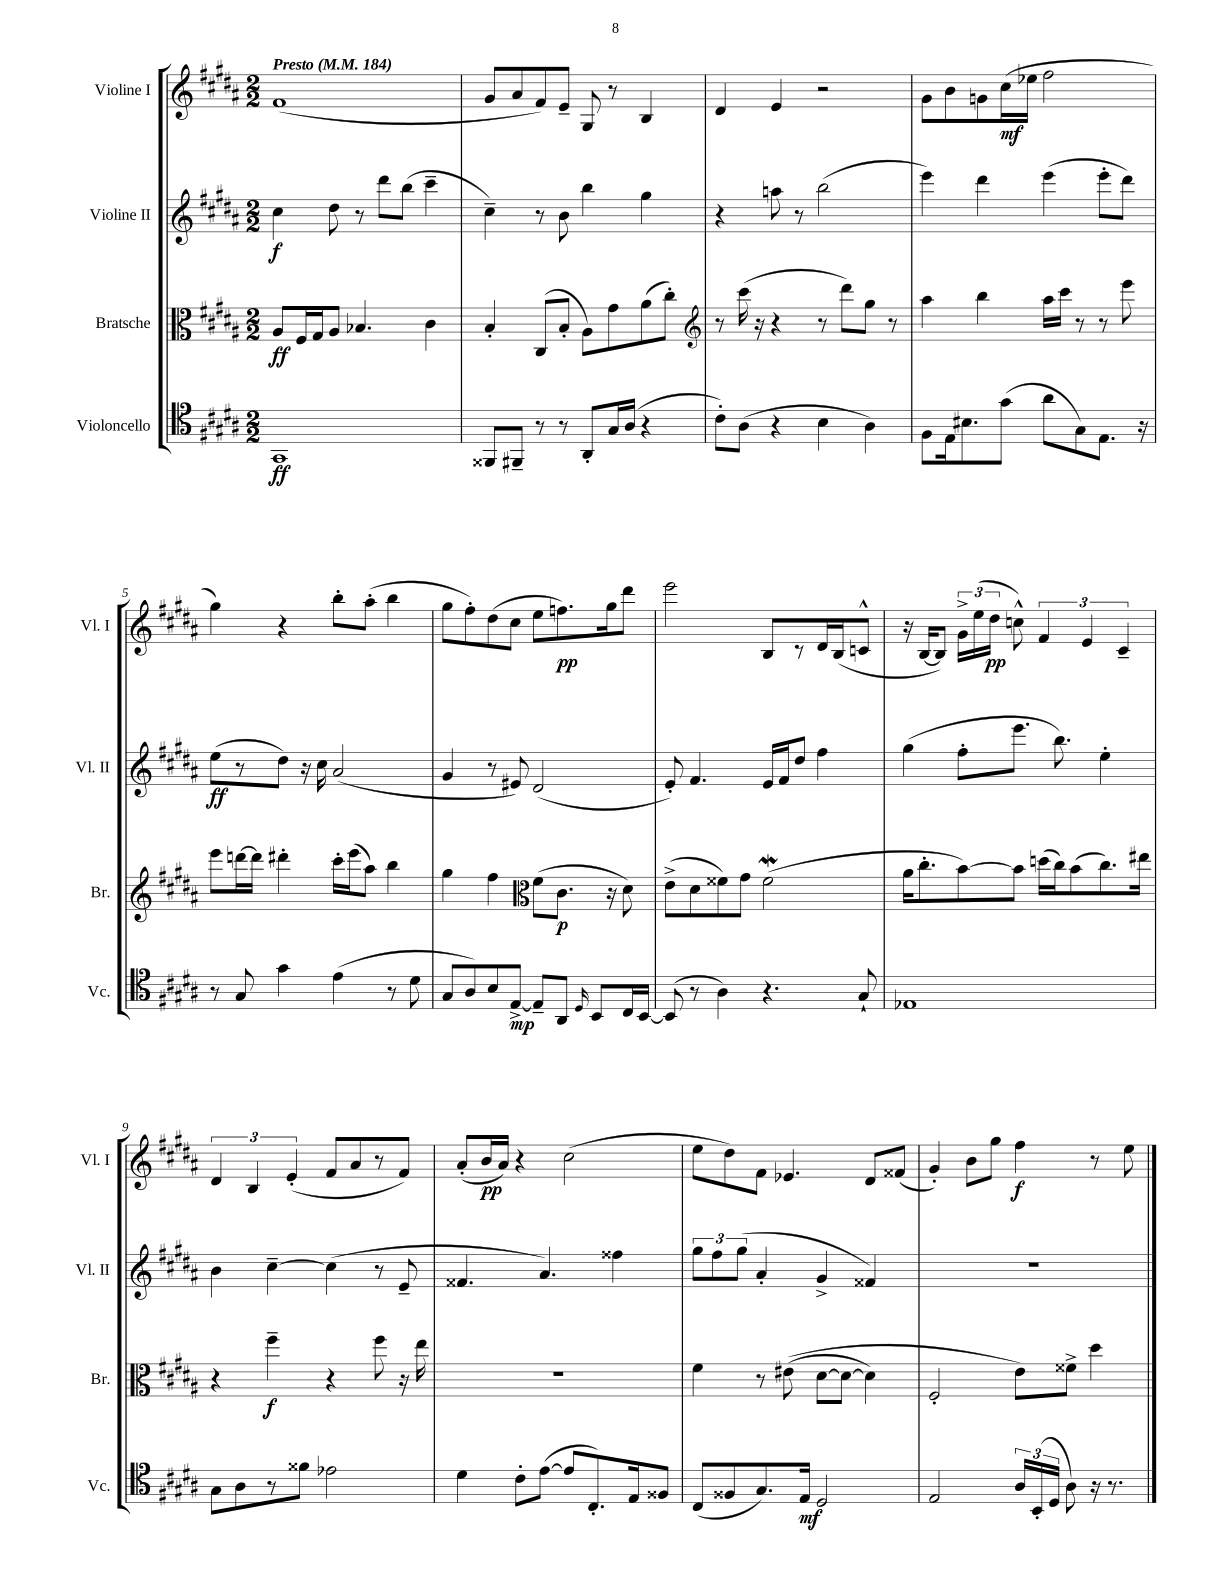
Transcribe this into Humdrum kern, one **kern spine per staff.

**kern	**kern	**kern	**kern
*staff4	*staff3	*staff2	*staff1
*clefC4	*clefC3	*clefG2	*clefG2
*k[f#c#g#d#a#]	*k[f#c#g#d#a#]	*k[f#c#g#d#a#]	*k[f#c#g#d#a#]
*M2/2	*M2/2	*M2/2	*M2/2
*MM184	*MM184	*MM184	*MM184
1GG#	8A#	4cc#	(1f#
.	16F#	.	.
.	16G#	.	.
.	8A#	8dd#	.
.	4.B-	8r	.
.	.	8ddd#	.
.	.	(8bb	.
.	4c#	4ccc#~	.
=	=	=	=
8FF##	4B'	4cc#~)	8g#
8FF#~	.	.	8a#
8r	(8C#	8r	8f#)
8r	8B'	8b	8e~
8AA#'	8A#)	4bb	8G#
16G#	8g#	.	8r
(16A#	.	.	.
4r	(8a#	4gg#	4B
.	8cc#')	.	.
=	=	=	=
*	*clefG2	*	*
8c#')	8r	4r	4d#
(8A#	(16ccc#	.	.
.	16r	.	.
4r	4r	8aa	4e
.	.	8r	.
4B	8r	(2bb	2r
.	8ddd#)	.	.
4A#)	8gg#	.	.
.	8r	.	.
=	=	=	=
8F#	4aa#	4eee)	8g#
16E	.	.	8b
8.B#	.	.	.
.	4bb	4ddd#	8g
(8g#	.	.	(16cc#
.	.	.	16ee-
8a#	16aa#	(4eee	2ff#
.	16ccc#	.	.
8G#)	8r	.	.
8.E	8r	8eee'	.
.	8eee	8ddd#)	.
16r	.	.	.
=	=	=	=
8r	8eee	(8ee	4gg#)
8G#	[16ddd	8r	.
.	16ddd]	.	.
4g#	4ddd#'	8dd#)	4r
.	.	16r	.
.	.	16cc#	.
(4e	16ccc#'	(2a#	8bb'
.	(16eee	.	.
.	8aa#)	.	(8aa#'
8r	4bb	.	4bb
8d#	.	.	.
=	=	=	=
8G#	4gg#	4g#	8gg#
8A#)	.	.	8ff#')
8B	4ff#	8r	(8dd#
[8E^	.	8e#)	8cc#
*	*clefC3	*	*
8E~]	(8f#	(2d#	8ee
8AA#	8.c#	.	8.ff)
16qqD#	.	.	.
8BB	.	.	.
.	16r	.	16gg#
16C#	8d#)	.	8ddd#
[16BB	.	.	.
=	=	=	=
(8BB]	(8e^	8e')	2eee
8r	8d#	4.f#	.
4A#)	8f##)	.	.
.	8g#	.	.
4.r	(2f##	16e	8B
.	.	16f#	.
.	.	8dd#	8r
.	.	4ff#	16d#
.	.	.	(16B
8G#`	.	.	8c^^
=	=	=	=
1E-	16a#	(4gg#	16r
.	8.cc#'	.	[16B
.	.	.	8B])
.	[8b)	8ff#'	24g#^
.	.	.	(24ee
.	.	.	24dd#
.	8b]	8.eee	8cc^^)
.	(16dd	.	6f#
.	16cc#)	8.bb)	.
.	(8b	.	.
.	.	.	6e
.	8.cc#)	4ee'	.
.	.	.	6c#~
.	16ee#	.	.
=	=	=	=
8G#	4r	4b	6d#
8A#	.	.	.
.	.	.	6B
8r	4ff#~	[4cc#~	.
.	.	.	(6e'
8f##	.	.	.
2e-	4r	(4cc#]	8f#
.	.	.	8a#
.	8ff#	8r	8r
.	16r	8e~	8f#)
.	16ee	.	.
=	=	=	=
4d#	1r	4.f##	(8a#'
.	.	.	16b
.	.	.	16a#)
8c#'	.	.	4r
([8e	.	4.a#)	.
8e]	.	.	(2cc#
8.C#')	.	.	.
.	.	4ff##	.
16E	.	.	.
8F##	.	.	.
=	=	=	=
(8C#	4f#	12gg#	8ee
.	.	12ff#	.
8F##	.	.	8dd#)
.	.	(12gg#	.
8.G#)	8r	4a#'	8f#
.	&((8e#	.	4.e-
16E	.	.	.
2D#	[8d#	4g#^	.
.	8d#_	.	.
.	4d#])	4f##)	8d#
.	.	.	(8f##
=	=	=	=
2E	2F#'	1r	4g#')
.	.	.	8b
.	.	.	8gg#
24A#	8e&)	.	4ff#
(24BB'	.	.	.
24D#	.	.	.
8A#)	8f##^	.	.
16r	4dd#	.	8r
8.r	.	.	.
.	.	.	8ee
==	==	==	==
*-	*-	*-	*-
